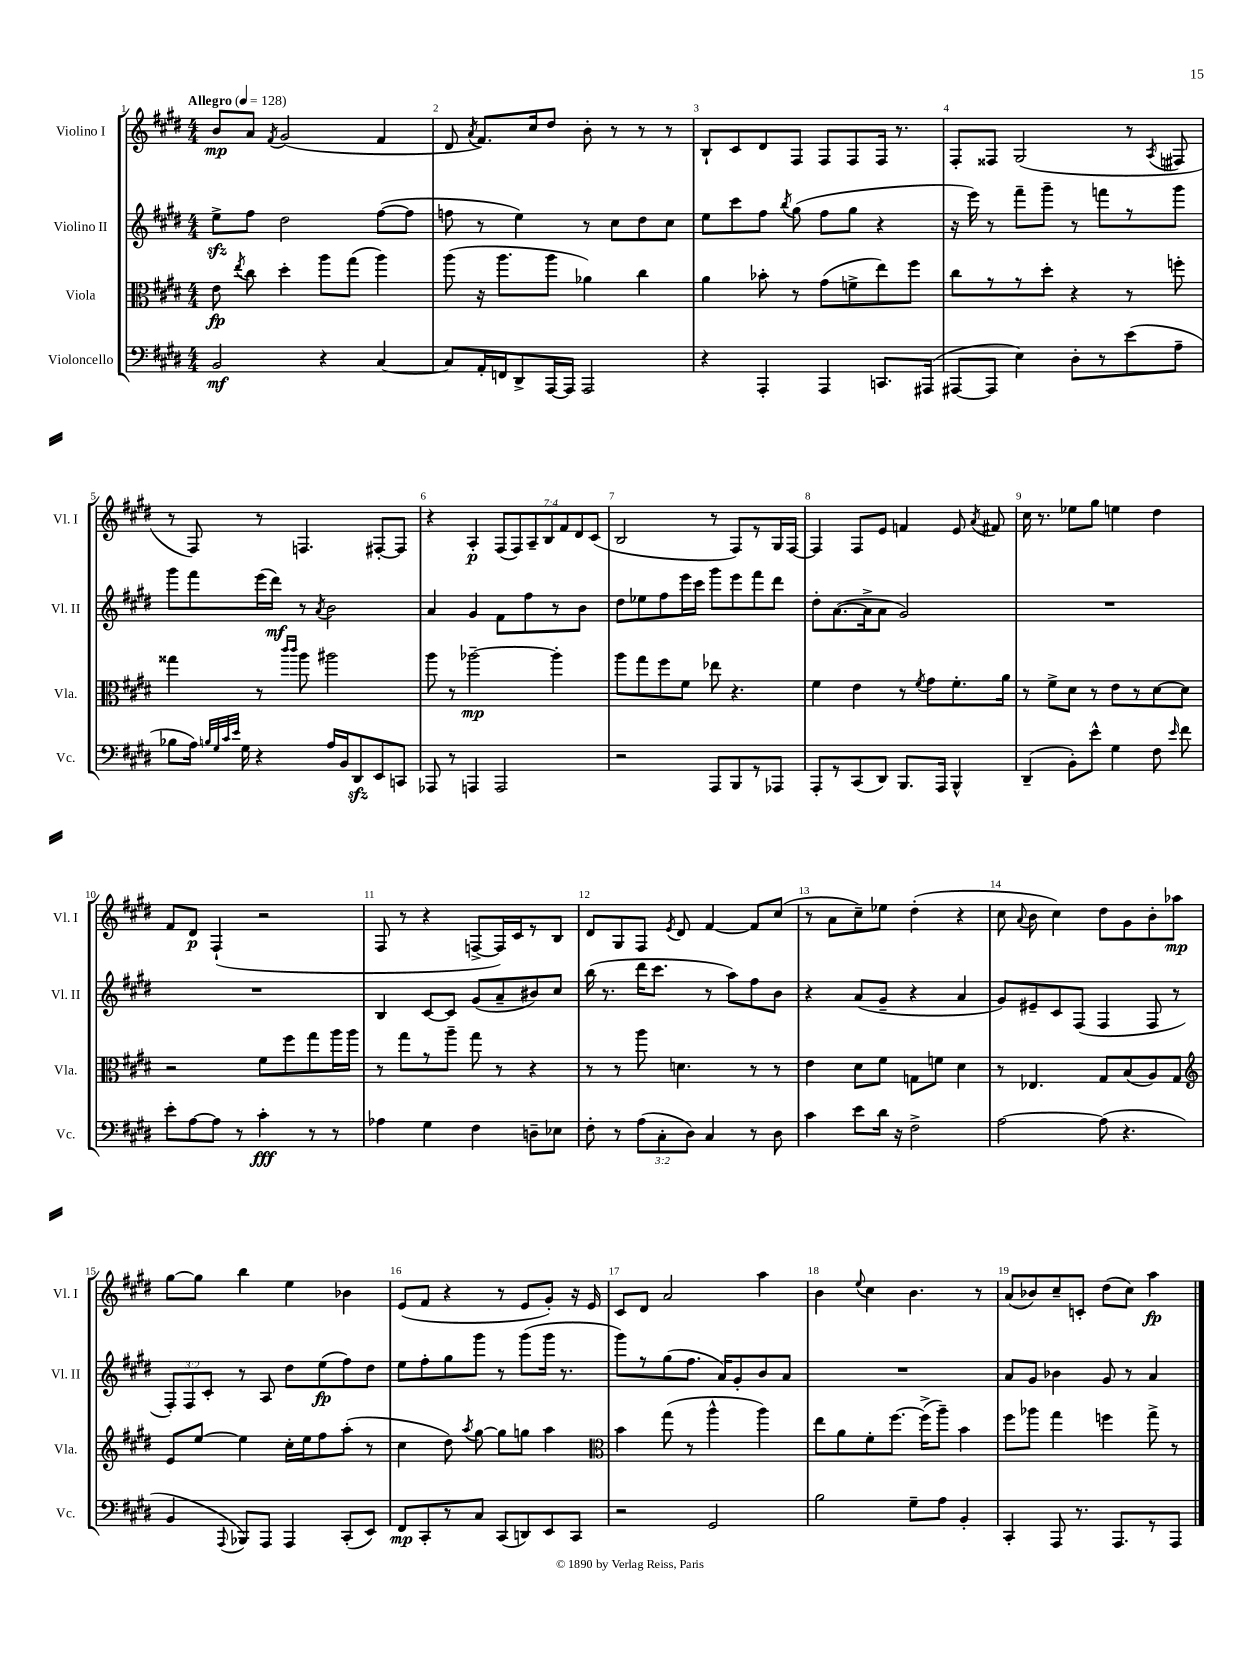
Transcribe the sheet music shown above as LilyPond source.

<<
\new StaffGroup <<
\new Staff = "s0" \with { instrumentName = "Violino I" shortInstrumentName = "Vl. I" } {
    \clef treble \key e \major \numericTimeSignature \time 4/4 \override Staff.TupletNumber.text = #tuplet-number::calc-fraction-text \tempo "Allegro" 4 = 128
    \autoBeamOff b'8[\mp a'8] \acciaccatura { fis'8 } gis'2( fis'4 |
    dis'8 \acciaccatura { a'8 } fis'8.[) cis''16 dis''8] b'8-. r8 r8 r8 |
    b8[-! cis'8 dis'8 fis8] fis8[ fis8 fis16] r8. |
    fis8[-. fisis8] gis2( r8 \acciaccatura { a8 } fis8 |
    r8 fis8) r8 f4. fis8[~-. fis8] |
    r4 a4-.\p \tuplet 7/4 { fis8[( fis8) a8-- b8 fis'8 dis'8 cis'8]( } |
    b2 r8 fis8[) r8 gis16 fis16]~ |
    fis4 fis8[ e'8] f'4 e'8 \acciaccatura { a'8 } fis'8 |
    cis''16 r8. ees''8[ gis''8] e''4 dis''4 |
    fis'8[ dis'8]\p fis4-!( r2 |
    fis8 r8 r4 f8[~-> f16) cis'16 r8 b8] |
    dis'8[ gis8 fis8] \acciaccatura { e'8 } dis'8 fis'4~ fis'8[ cis''8]( |
    r8 a'8[ cis''8--) ees''8] dis''4-.( r4 |
    cis''8 \appoggiatura { a'8 } b'8 cis''4) dis''8[ gis'8 b'8-. aes''8]\mp |
    gis''8[~ gis''8] b''4 e''4 bes'4 |
    e'8[( fis'8] r4 r8 e'8[ gis'8]-.) r16 e'16 |
    cis'8[ dis'8] a'2 a''4 |
    b'4 \appoggiatura { e''8 } cis''4 b'4. r8 |
    a'8[( bes'8) cis''8-- c'8]-. dis''8[( cis''8]) a''4\fp \bar "|." |
}
\new Staff = "s1" \with { instrumentName = "Violino II" shortInstrumentName = "Vl. II" } {
    \clef treble \key e \major \numericTimeSignature \time 4/4 \override Staff.TupletNumber.text = #tuplet-number::calc-fraction-text
    \autoBeamOff e''8[->\sfz fis''8] dis''2 fis''8[~( fis''8] |
    f''8 r8 e''4) r8 cis''8[ dis''8 cis''8] |
    e''8[ cis'''8 fis''8] \acciaccatura { b''8 } gis''8( fis''8[ gis''8] r4 |
    r16 e'''16) r8 fis'''8[-- gis'''8]-- r8 f'''8[ r8 gis'''8] |
    gis'''8[ fis'''8 e'''16( dis'''16]\mf) r8 \acciaccatura { a'8 } b'2 |
    a'4 gis'4 fis'8[ fis''8 r8 b'8] |
    dis''8[ ees''8 fis''8 e'''16 cis'''16] gis'''8[ e'''8 fis'''8 dis'''8] |
    dis''8[-. a'8.~( a'16-> a'8] gis'2) |
    R1 |
    R1 |
    b4 cis'8[~ cis'8] gis'8[( a'8-- bis'8) cis''8] |
    b''16( r8. dis'''16[ cis'''8.] r8 a''8[) fis''8 b'8] |
    r4 a'8[( gis'8]-- r4 a'4 |
    gis'8[) eis'8-- cis'8 fis8]( fis4 fis8 r8 |
    \tuplet 3/2 { fis8[-.) fis8 cis'8]-. } r8 a8 dis''8[ e''8\fp( fis''8) dis''8] |
    e''8[ fis''8-. gis''8 gis'''8] r8 gis'''8[( gis'''16] r8. |
    gis'''8[) r8 gis''8( fis''8.] a'16[) gis'8-. b'8 a'8] |
    R1 |
    a'8[ gis'8] bes'4 gis'8 r8 a'4 \bar "|." |
}
\new Staff = "s2" \with { instrumentName = "Viola" shortInstrumentName = "Vla." } {
    \clef alto \key e \major \numericTimeSignature \time 4/4
    \autoBeamOff e'8\fp \acciaccatura { e''8 } cis''8 dis''4-. a''8[ gis''8]( a''4) |
    a''8( r16 a''8.[ a''8] aes'4) cis''4 |
    a'4 bes'8-. r8 gis'8[( f'8-> e''8) fis''8] |
    cis''8[ r8 r8 dis''8]-. r4 r8 f''8-. |
    gisis''4 r8 \grace { cis'''16[ cis'''16] } a''8 ais''2 |
    a''8 r8 aes''2~--\mp aes''4-. |
    a''8[ gis''8 fis''8 fis'8] ees''8 r4. |
    fis'4 e'4 r8 \acciaccatura { fis'8 } gis'8[ fis'8.-. a'16] |
    r8 fis'8[-> dis'8] r8 e'8[ r8 dis'8~ dis'8] |
    r2 fis'8[ fis''8 gis''8 a''16 a''16] |
    r8 gis''8[ r8 a''8]-- gis''8 r8 r4 |
    r8 r8 a''8 d'4. r8 r8 |
    e'4 dis'8[ fis'8] g8[ f'8] dis'4 |
    r8 ees4. gis8[ b8( a8) gis8] |
    \clef treble e'8[ e''8]~ e''4 cis''16[-. e''16 fis''8 a''8]-.( r8 |
    cis''4 dis''8) \acciaccatura { a''8 } gis''8~ gis''8[ g''8] a''4 |
    \clef alto b'4 gis''8( r8 a''4-^ a''4) |
    e''8[ a'8 fis'8-. fis''8.]~ fis''16[->( a''8]--) b'4 |
    fis''8[ aes''8] gis''4 f''4 gis''8-> r8 \bar "|." |
}
\new Staff = "s3" \with { instrumentName = "Violoncello" shortInstrumentName = "Vc." } {
    \clef bass \key e \major \numericTimeSignature \time 4/4 \override Staff.TupletNumber.text = #tuplet-number::calc-fraction-text
    \autoBeamOff b,2\mf r4 cis4~ |
    cis8[ a,16-. f,16 dis,8-> a,,16~ a,,16] a,,2 |
    r4 a,,4-. a,,4 c,8.[ ais,,16]( |
    ais,,8[~ ais,,8] e4) dis8[-. r8 e'8( a8]-- |
    bes8[ a16]) \grace { b32[ gis32 cis'32 e'32] } gis16 r4 a16[ b,16 dis,8\sfz e,8 c,8] |
    aes,,8 r8 a,,4 a,,2 |
    r2 a,,8[ b,,8 r8 aes,,8] |
    a,,8[-. r8 cis,8( dis,8]) b,,8.[ a,,16] b,,4-^ |
    dis,4--( b,8[-.) e'8]-^ gis4 fis8 \grace { e'16 } fis'8 |
    e'8[-. a8~ a8] r8 cis'4-.\fff r8 r8 |
    aes4 gis4 fis4 d8[-- ees8] |
    fis8-. r8 \tuplet 3/2 { a8[( cis8-. dis8]) } cis4 r8 dis8 |
    cis'4 e'8[ dis'16] r16 fis2-> |
    a2~ a8( r4. |
    b,4 \appoggiatura { a,,8 } bes,,8[) a,,8] a,,4 cis,8[-.( e,8]) |
    fis,8[\mp cis,8-. r8 cis8] cis,8[( d,8) e,8 cis,8] |
    r2 gis,2 |
    b2 gis8[-- a8] b,4-. |
    cis,4-. a,,8 r8. a,,8.[ r8 a,,8] \bar "|." |
}
>>
>>
\layout { \context { \Score \override BarNumber.break-visibility = ##(#f #t #t) barNumberVisibility = #all-bar-numbers-visible } }
